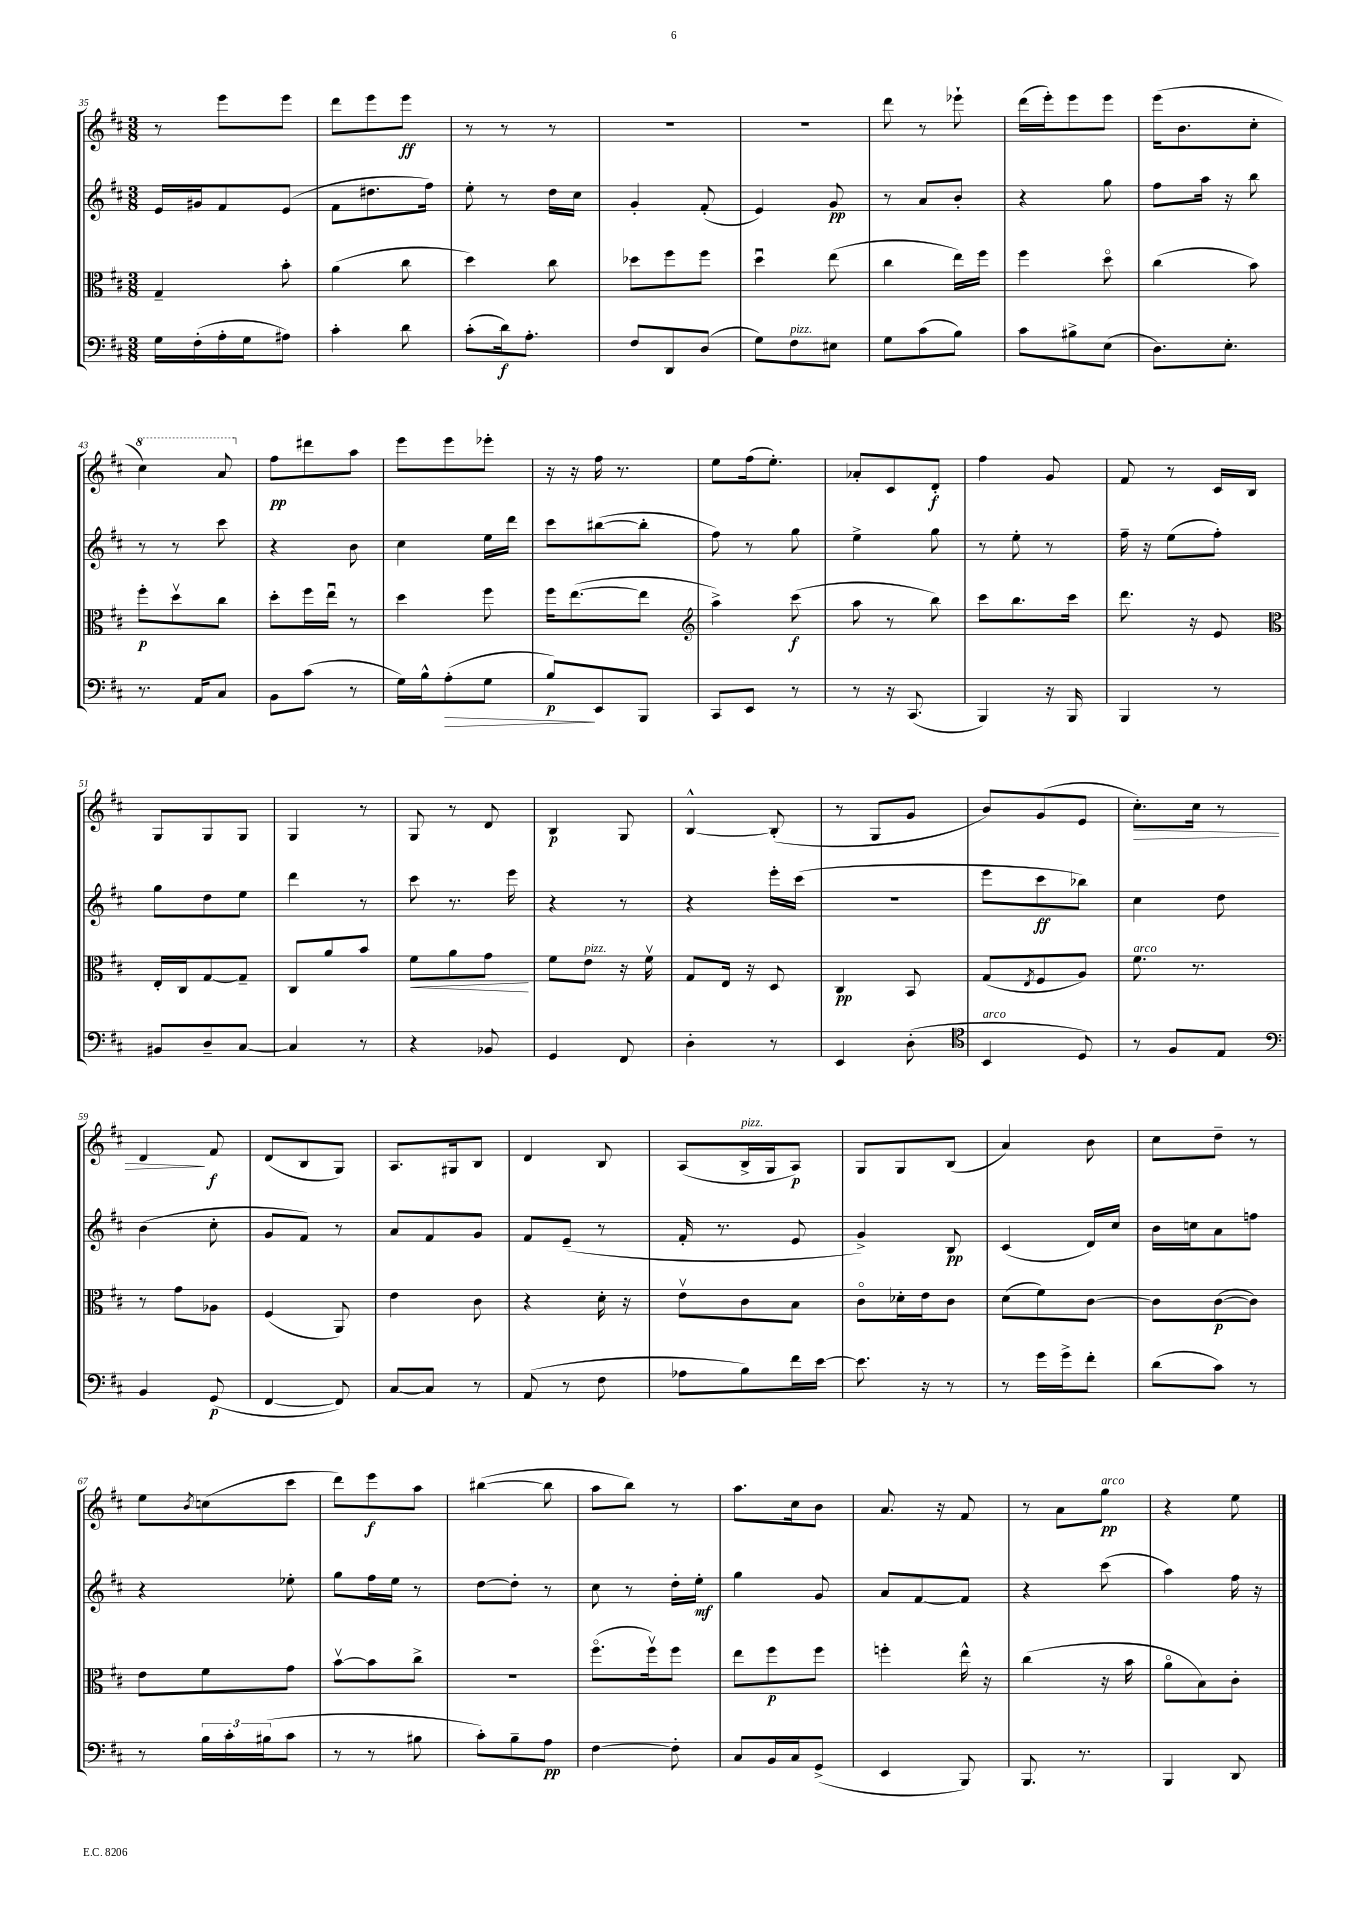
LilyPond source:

<<
\new StaffGroup <<
\new Staff = "s0" {
    \clef treble \key d \major \numericTimeSignature \time 3/8
    r8 e'''8 e'''8 |
    d'''8 e'''8 e'''8\ff |
    r8 r8 r8 |
    R4. |
    r4. |
    d'''8 r8 ees'''8-! |
    d'''16( e'''16-.) e'''8 e'''8 |
    e'''16( b'8. cis''8-. |
    \ottava #1 cis'''4) a''8 \ottava #0 |
    fis''8\pp dis'''8 a''8 |
    e'''8 e'''8 ees'''8-. |
    r16 r16 fis''16 r8. |
    e''8 fis''16( e''8.-.) |
    aes'8-. cis'8 d'8-.\f |
    fis''4 g'8 |
    fis'8 r8 cis'16 b16 |
    g8 g8 g8 |
    g4 r8 |
    g8 r8 d'8 |
    b4\p g8 |
    b4~-^ b8-.( |
    r8 g8 g'8 |
    b'8) g'8( e'8 |
    cis''8.-.\>) cis''16 r8 |
    d'4\! fis'8\f |
    d'8( b8 g8) |
    a8. gis16 b8 |
    d'4 b8 |
    a8( b16->^\markup { \italic "pizz." } g16 a8\p) |
    g8 g8 b8( |
    a'4) b'8 |
    cis''8 d''8-- r8 |
    e''8 \acciaccatura { b'8 } c''8( cis'''8 |
    d'''8) e'''8\f a''8 |
    bis''4~( bis''8 |
    a''8 b''8) r8 |
    a''8. cis''16 b'8 |
    a'8. r16 fis'8 |
    r8 a'8 g''8\pp^\markup { \italic "arco" } |
    r4 e''8 \bar "|." |
}
\new Staff = "s1" {
    \clef treble \key d \major \numericTimeSignature \time 3/8
    e'16 gis'16 fis'8 e'8( |
    fis'8 dis''8. fis''16) |
    e''8-. r8 d''16 cis''16 |
    g'4-. fis'8-.( |
    e'4) g'8\pp |
    r8 a'8 b'8-. |
    r4 g''8 |
    fis''8 a''16 r16 b''8 |
    r8 r8 cis'''8 |
    r4 b'8 |
    cis''4 e''16 d'''16 |
    cis'''8 bis''8~( bis''8-. |
    fis''8) r8 g''8 |
    e''4-> g''8 |
    r8 e''8-. r8 |
    fis''16-- r16 e''8( fis''8-.) |
    g''8 d''8 e''8 |
    d'''4 r8 |
    cis'''8 r8. e'''16 |
    r4 r8 |
    r4 e'''16-. cis'''16( |
    R4. |
    e'''8 cis'''8\ff bes''8) |
    cis''4 d''8 |
    b'4( cis''8-. |
    g'8 fis'8) r8 |
    a'8 fis'8 g'8 |
    fis'8 e'8--( r8 |
    fis'16-. r8. e'8 |
    g'4->) b8\pp |
    cis'4( d'16) cis''16 |
    b'16 c''16 a'8 f''8 |
    r4 ees''8-. |
    g''8 fis''16 e''16 r8 |
    d''8~ d''8-. r8 |
    cis''8 r8 d''16-. e''16-.\mf |
    g''4 g'8 |
    a'8 fis'8~ fis'8 |
    r4 cis'''8( |
    a''4) fis''16 r16 \bar "|." |
}
\new Staff = "s2" {
    \clef alto \key d \major \numericTimeSignature \time 3/8
    g4-- b'8-. |
    a'4( cis''8 |
    d''4) cis''8 |
    des''8 fis''8 fis''8 |
    d''4\downbow e''8( |
    cis''4 e''16) fis''16 |
    fis''4 d''8\flageolet |
    cis''4( b'8) |
    fis''8-.\p d''8\upbow cis''8 |
    d''8-. fis''16 e''16\downbow r8 |
    d''4 fis''8 |
    fis''16 e''8.~( e''8 |
    \clef treble a''4->) cis'''8\f( |
    a''8 r8 b''8) |
    cis'''8 b''8. cis'''16 |
    d'''8. r16 e'8 |
    \clef alto e16-. cis16 g8~ g8-- |
    cis8 a'8 b'8 |
    fis'8\< a'8 g'8\! |
    fis'8 e'8^\markup { \italic "pizz." } r16 fis'16\upbow |
    g8 e16 r16 d8 |
    cis4\pp b,8 |
    g8( \acciaccatura { e8 } fis8 a8) |
    fis'8.^\markup { \italic "arco" } r8. |
    r8 g'8 aes8 |
    fis4( a,8) |
    e'4 cis'8 |
    r4 d'16-. r16 |
    e'8\upbow cis'8 b8 |
    cis'8\flageolet des'16-. e'16 cis'8 |
    d'8( fis'8) cis'8~ |
    cis'8 cis'8~\p( cis'8) |
    e'8 fis'8 g'8 |
    b'8~\upbow b'8 cis''8-> |
    R4. |
    fis''8.\flageolet( fis''16\upbow) fis''8 |
    e''8 fis''8\p fis''8 |
    f''4-. e''16-^ r16 |
    cis''4( r16 b'16 |
    a'8\flageolet b8) cis'8-. \bar "|." |
}
\new Staff = "s3" {
    \clef bass \key d \major \numericTimeSignature \time 3/8
    g16 fis16-.( a16-. g16 ais8) |
    cis'4-. d'8 |
    cis'8-.( d'16\f) a8.-. |
    fis8 d,8 d8( |
    g8) fis8^\markup { \italic "pizz." } eis8 |
    g8 cis'8( b8) |
    cis'8 bis8-> e8( |
    d8.) e8.-. |
    r8. a,16 cis8 |
    b,8 cis'8( r8 |
    g16) b16-^ a8-.\>( g8 |
    b8\p\!) e,8 b,,8 |
    cis,8 e,8 r8 |
    r8 r16 cis,8.( |
    b,,4) r16 b,,16 |
    b,,4 r8 |
    bis,8 d8-- cis8~ |
    cis4 r8 |
    r4 bes,8 |
    g,4 fis,8 |
    d4-. r8 |
    e,4 d8-.( |
    \clef tenor b,4^\markup { \italic "arco" } d8) |
    r8 fis8 e8 |
    \clef bass b,4 g,8\p( |
    fis,4~ fis,8) |
    cis8~ cis8 r8 |
    a,8( r8 fis8 |
    aes8 b8) fis'16 e'16~ |
    e'8. r16 r8 |
    r8 g'16 g'16-> fis'8-. |
    d'8( cis'8) r8 |
    r8 \tuplet 3/2 { b16 cis'16-. bis16( } cis'8 |
    r8 r8 bis8 |
    cis'8-.) b8-- a8\pp |
    fis4~ fis8-. |
    cis8 b,16 cis16 g,8->( |
    e,4 b,,8) |
    b,,8. r8. |
    b,,4 d,8 \bar "|." |
}
>>
>>
\layout { \context { \Score currentBarNumber = #35 } }
